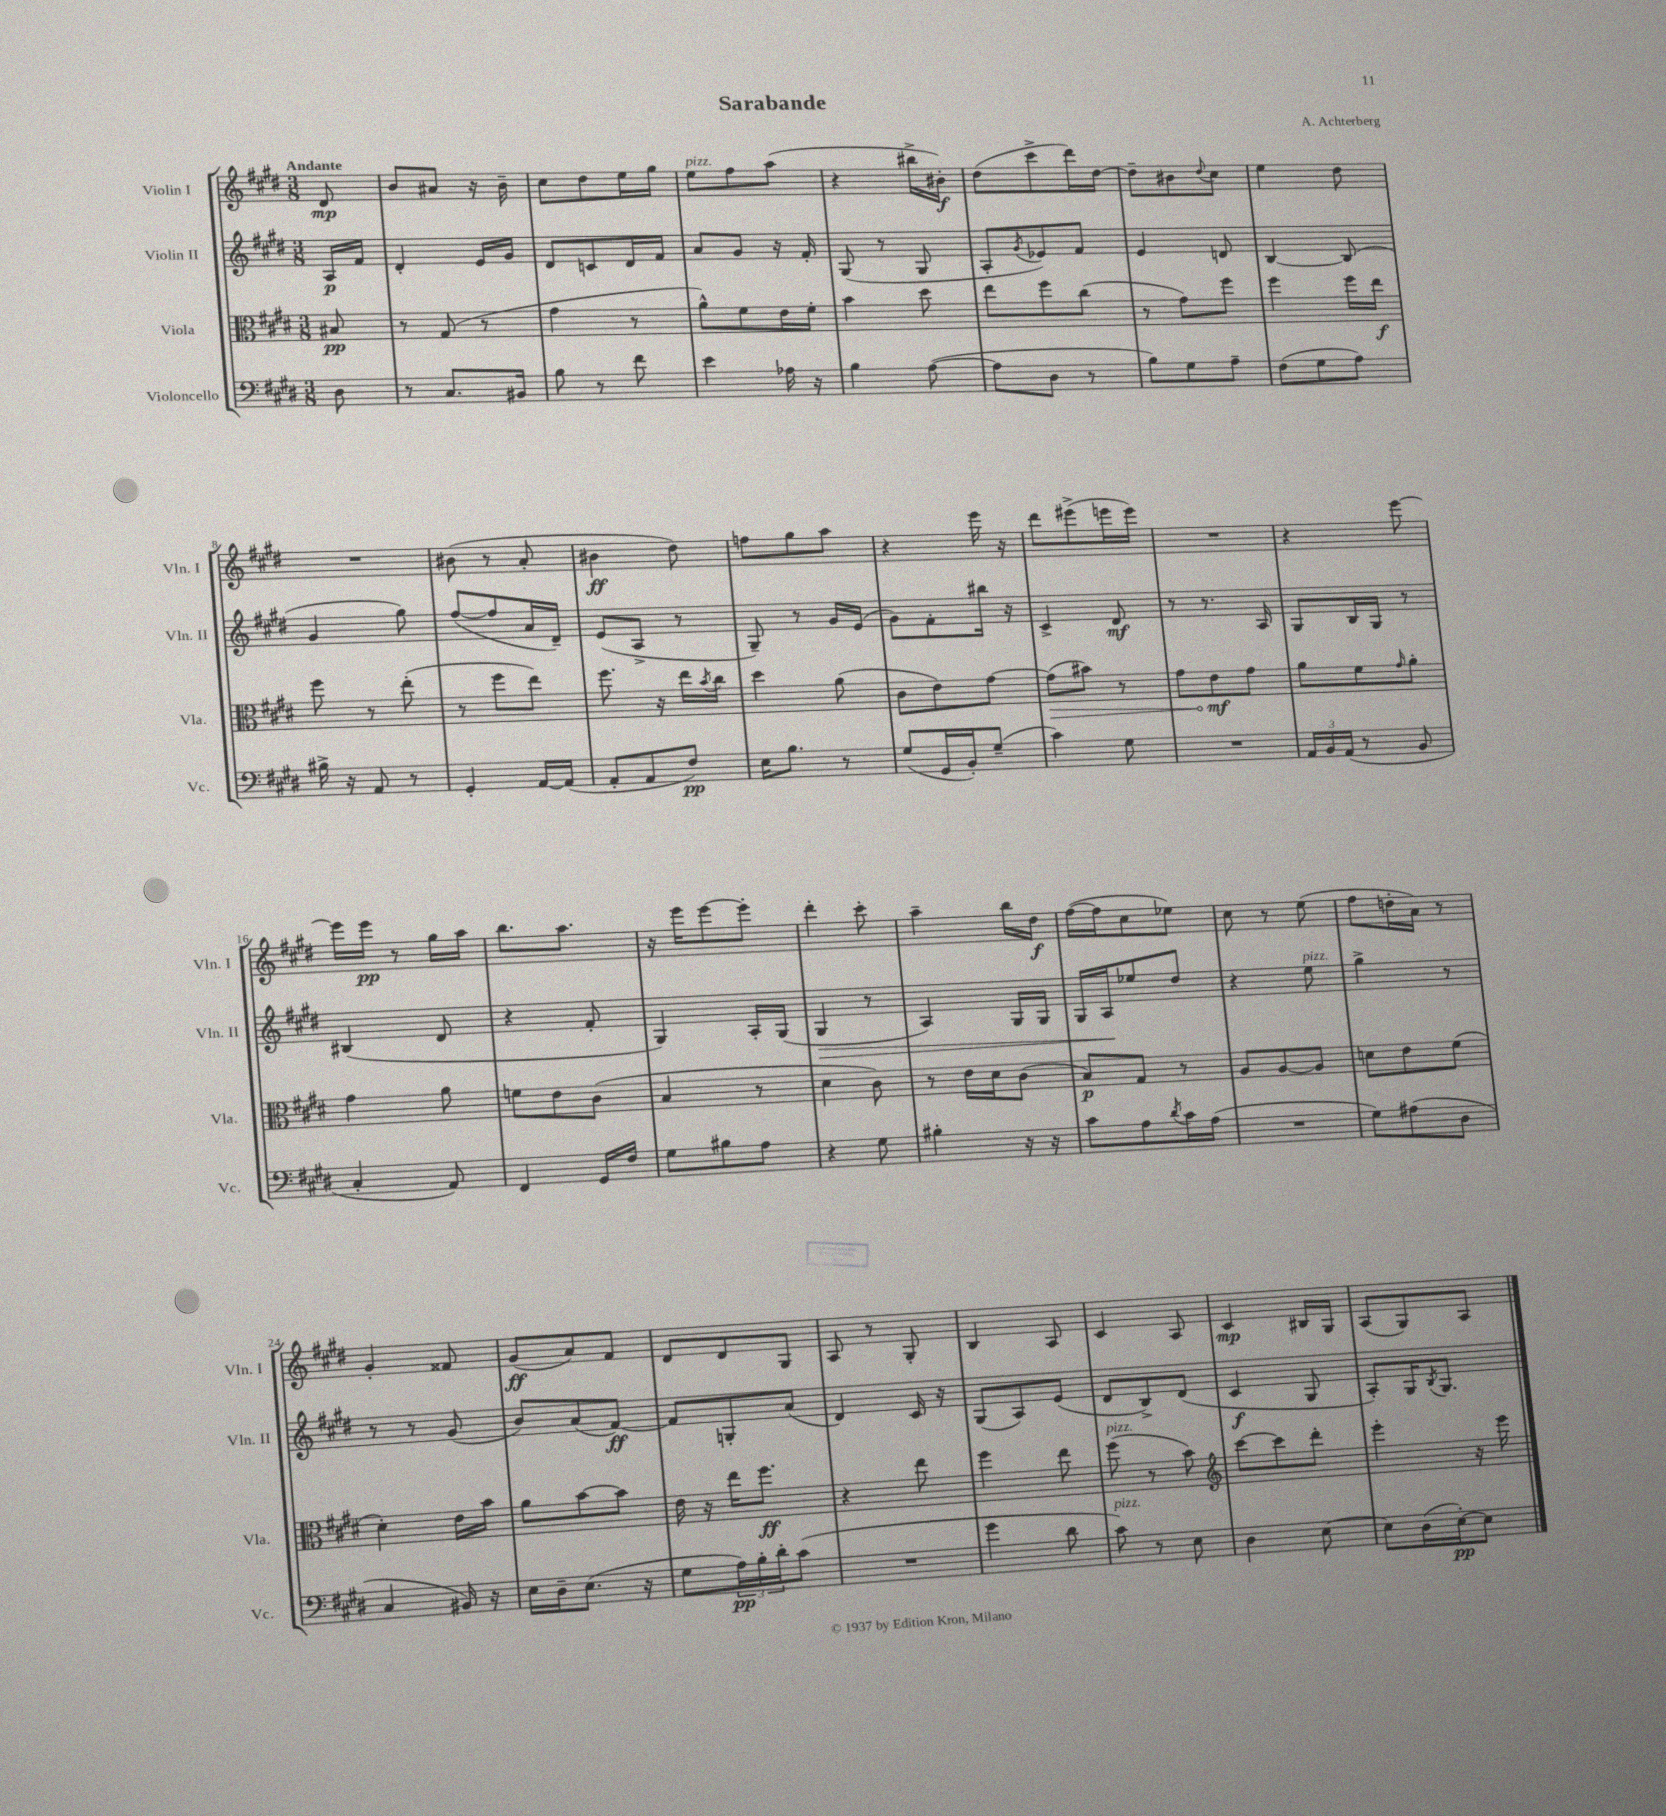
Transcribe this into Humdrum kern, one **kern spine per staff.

**kern	**kern	**kern	**kern
*staff4	*staff3	*staff2	*staff1
*clefF4	*clefC3	*clefG2	*clefG2
*k[f#c#g#d#]	*k[f#c#g#d#]	*k[f#c#g#d#]	*k[f#c#g#d#]
*M3/8	*M3/8	*M3/8	*M3/8
8D#	8B#	16A	8d#
.	.	16f#	.
=	=	=	=
8r	8r	4d#'	8b
8.C#	(8G#	.	8a#
.	8r	16e	16r
16BB#	.	16g#	16b~
=	=	=	=
8B	4g#	8d#	8cc#
8r	.	8c	8dd#
8f#	8r	16d#	16ee
.	.	16f#	16gg#
=	=	=	=
4e	8a^^)	8a	8ee
.	8f#	8g#	8ff#
16A-	16e	16r	(8aa
16r	16f#'	16f#'	.
=	=	=	=
4B	4b	(8G#	4r
.	.	8r	.
([8A	8dd#	8G#	16bb#^
.	.	.	16b#')
=	=	=	=
8A]	8ee	8A'	(8dd#
.	.	8qg#	.
8D#	8ff#	8e-)	8ccc#^
8r	(8cc#	8f#	16ddd#)
.	.	.	[16dd#
=	=	=	=
8B)	8r	4e	8dd#~]
8G#	8g#)	.	8b#
.	.	.	8qqdd#
8A~	8ff#	8d	8cc#
=	=	=	=
(8F#	4ff#	[4B	4ee
8G#	.	.	.
8A)	16ff#	(8B]	8dd#
.	16ee	.	.
=	=	=	=
16B#^	8ff#	4g#	4.r
16r	.	.	.
8AA	8r	.	.
8r	(8ee'	8gg#)	.
=	=	=	=
4GG#'	8r	([8ff#	(8b#
.	8ff#	8ff#]	8r
[16AA	8ee)	16a	8a'
(16AA]	.	16d#~)	.
=	=	=	=
8AA'	8.ff#	(8e	4b#
8AA	.	8A^	.
.	16r	.	.
8F#)	16ee	8r	8dd#)
.	8qb	.	.
.	16cc#	.	.
=	=	=	=
16E	4dd#	8G#~)	8ff
8.B	.	.	.
.	.	8r	8gg#
8r	(8a	16g#	8aa
.	.	(16e	.
=	=	=	=
(8G#	8c#	8g#)	4r
16GG#	8e)	8f#'	.
16BB')	.	.	.
(8G#~	[8g#	16bb#	16eee
.	.	16r	16r
=	=	=	=
4c#)	(8g#]	4c#^	8ddd#
.	8b#)	.	(8eee#^
8G#	8r	8d#	16eee
.	.	.	16eee)
=	=	=	=
4.r	8g#	8r	4.r
.	8e	8.r	.
.	8g#	.	.
.	.	16A	.
=	=	=	=
24AA	8a	8G#	4r
24BB	.	.	.
(24AA	.	.	.
8r	8f#	16B	.
.	.	16G#	.
.	16qqg#	.	.
8BB	8a'	8r	[8eee
=	=	=	=
4C#'	4g#	(4B#	16eee]
.	.	.	16eee
.	.	.	8r
8AA)	8a	8d#	16gg#
.	.	.	16aa
=	=	=	=
4FF#	8f	4r	8.bb
.	8e	.	.
.	.	.	8.aa
16GG#	(8c#	8f#'	.
16F#	.	.	.
=	=	=	=
8G#	4B	4G#)	16r
.	.	.	16eee
8B#	.	.	[8eee
8A	8r	16A'	8eee']
.	.	(16G#	.
=	=	=	=
4r	4d#	4G#	4ddd#'
8G#	8c#)	8r	8ccc#'
=	=	=	=
4B#'	8r	4A)	4aa~
.	16e	.	.
.	16d#	.	.
16r	(8c#	16G#	16bb
16r	.	16G#	16dd#
=	=	=	=
8c#	8B)	16G#	([16ff#
.	.	16A	16ff#]
8A	8G#	8ee-	8cc#
8qd#	.	.	.
16c#	8r	8dd#	8ee-)
(16A	.	.	.
=	=	=	=
4.r	8A	4r	8cc#
.	[8A	.	8r
.	8A]	8ee	(8ee
=	=	=	=
8G#)	8d	4gg#^	8ff#
(8A#	8e	.	16dd'
.	.	.	16a)
8D#	(8f#	8r	8r
=	=	=	=
4C#	4d#')	8r	4g#'
.	.	8r	.
16BB#)	16e	(8g#	8f##
16r	16b	.	.
=	=	=	=
16E	8a	8b)	(8g#
16D#~	.	.	.
(8.E	[8b	(8a	8a)
.	8b]	[8f#)	8f#
16r	.	.	.
=	=	=	=
8G#	16e	8f#]	8d#
.	16r	.	.
24A)	16ee	8G'	8d#
24B'	.	.	.
.	8.ff#	.	.
24d#'	.	.	.
(8c#	.	(8a	8G#
=	=	=	=
4.r	4r	4d#)	8A
.	.	.	8r
.	8ee	16c#	8G#'
.	.	16r	.
=	=	=	=
4g#	4ff#	(8G#	4B
.	.	8A)	.
8d#	8ee	(8e	8A
=	=	=	=
8c#)	(8ff#	8d#	4c#
8r	8r	8B^)	.
8E	8b)	(8d#	8A
=	=	=	=
*	*clefG2	*	*
4D#	[8ccc#	4c#	4c#
.	8ccc#]	.	.
[8E	8ddd#'	8G#	16B#
.	.	.	16G#
=	=	=	=
8E]	4eee'	8A')	(8A
(16D#	.	16G#	8G#)
.	.	8qB	.
[16E')	.	8.G#	.
8E]	16r	.	8A
.	16eee	.	.
==	==	==	==
*-	*-	*-	*-
